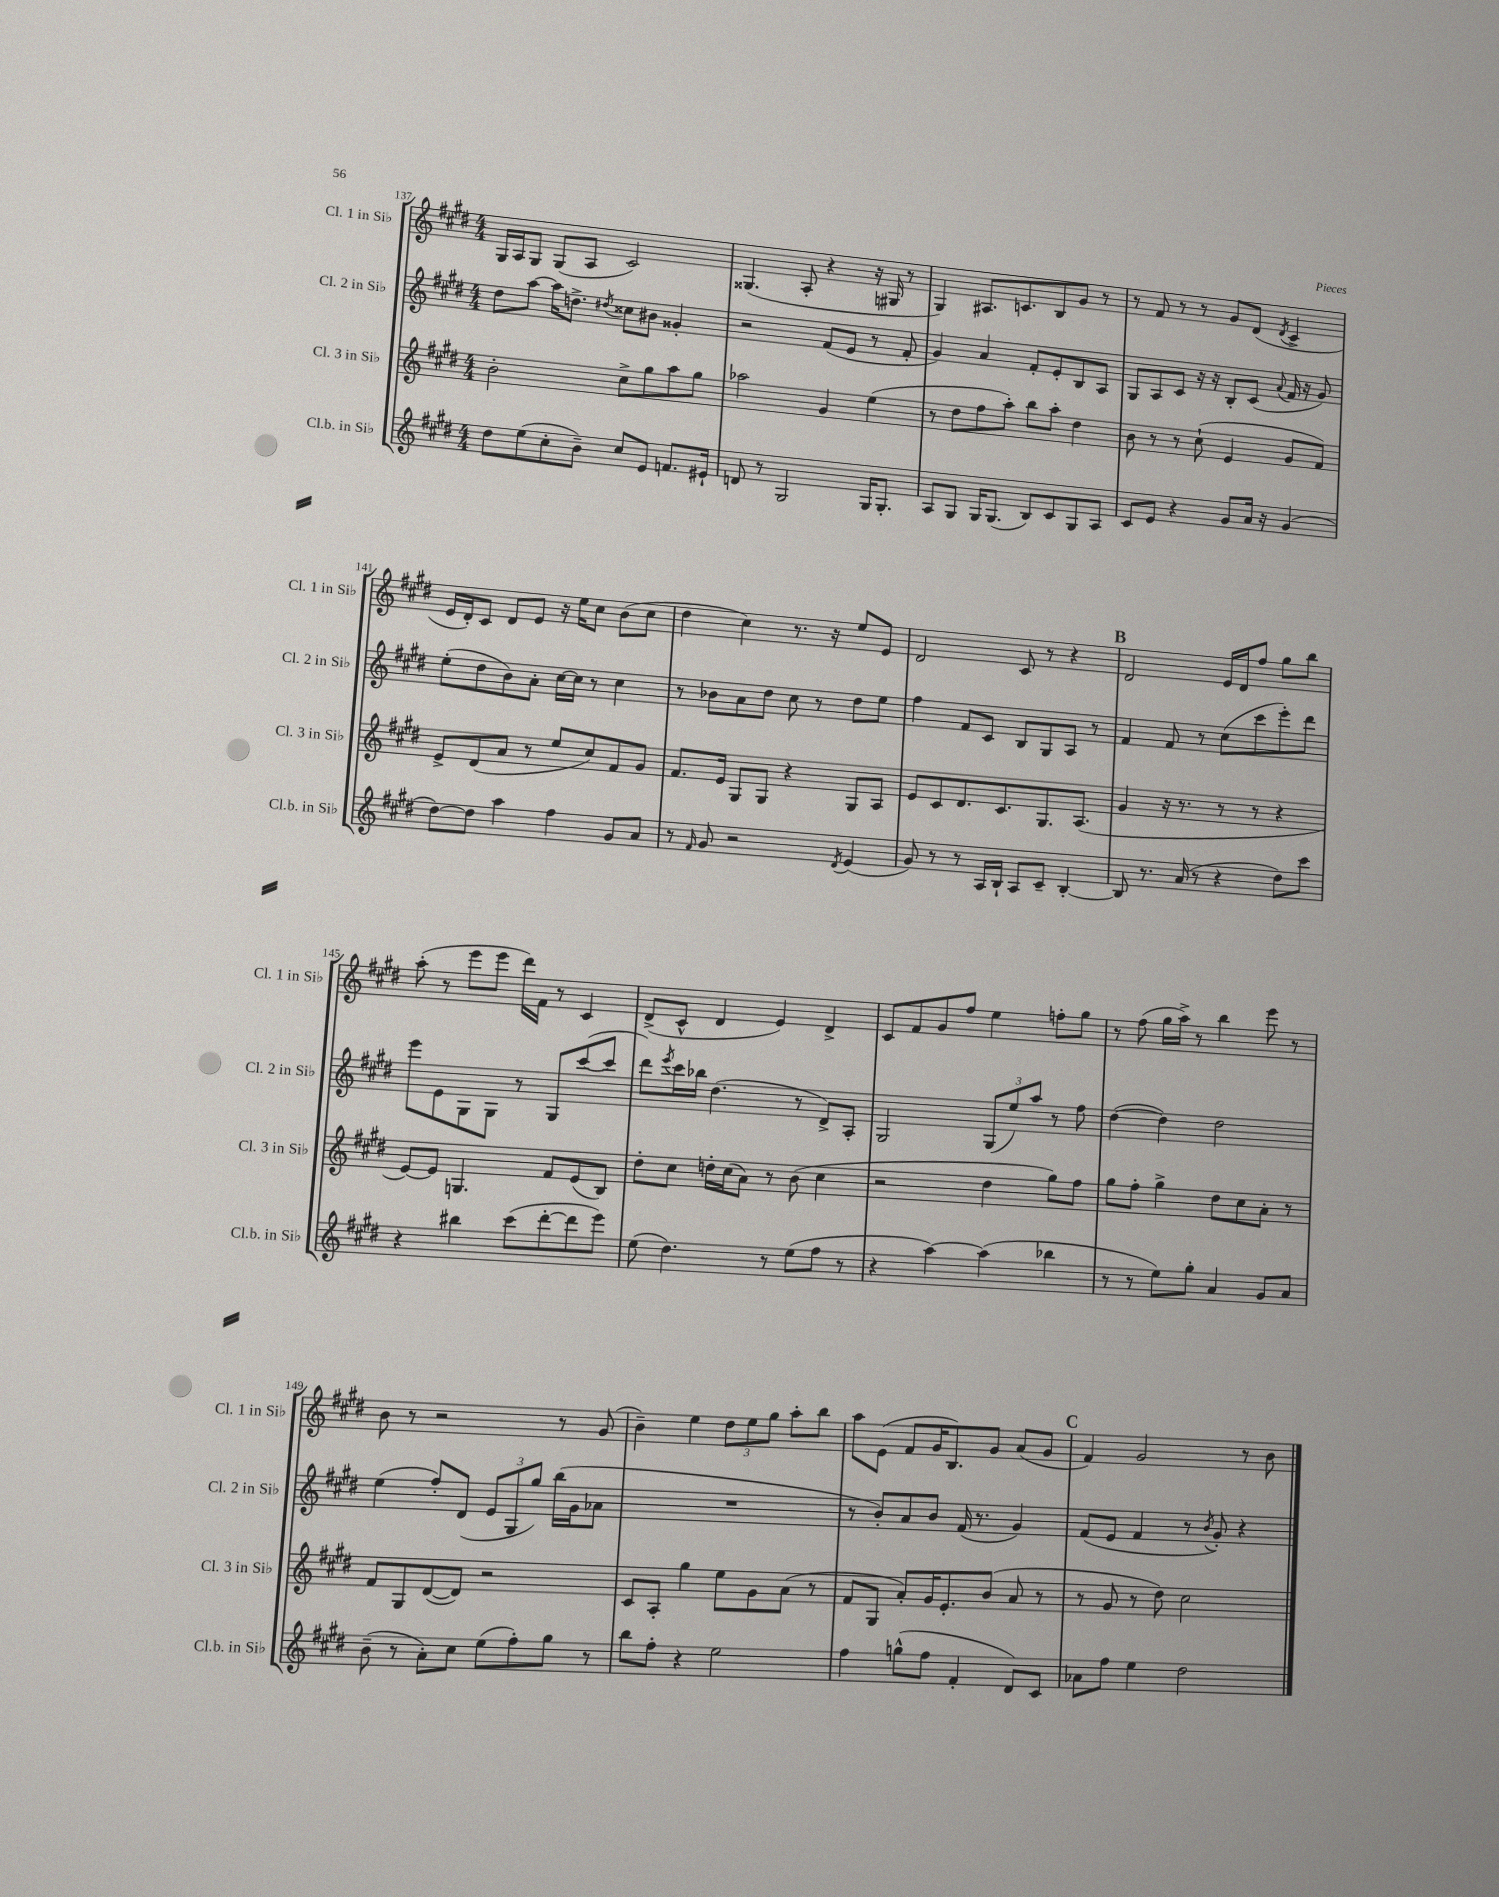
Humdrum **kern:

**kern	**kern	**kern	**kern
*staff4	*staff3	*staff2	*staff1
*clefG2	*clefG2	*clefG2	*clefG2
*k[f#c#g#d#]	*k[f#c#g#d#]	*k[f#c#g#d#]	*k[f#c#g#d#]
*M4/4	*M4/4	*M4/4	*M4/4
8dd#	2b'	8dd#	16G#
.	.	.	16A
(8ee	.	[8aa	8G#
8cc#'	.	16aa]	(8G#
.	.	8.dd^	.
8b~)	.	.	8A
.	.	8qdd#	.
8cc#	8cc#^	8cc##	2c#)
8e	8gg#	8b#	.
8.f	8aa	4g##'	.
.	8gg#	.	.
16e#`	.	.	.
=	=	=	=
8d	2aa-	2r	(4.G##
8r	.	.	.
2G#	.	.	.
.	.	.	8A'
.	4g#	(8f#	4r
.	.	8e	.
16G#	(4ee	8r	16r
8.G#'	.	.	16G#
.	.	8f#'	8r
=	=	=	=
8A	8r	4g#)	4G#)
8G#	8dd#	.	.
16G#	8ff#	4a	8.A#
(8.G#	.	.	.
.	8aa')	.	.
.	.	.	8.c
8B)	8bb	8f#'	.
8c#	8aa'	8e'	8B
8G#	4dd#	8B	8g#
8A	.	8A	8r
=	=	=	=
8c#	8b	8G#	8r
8e	8r	8A	8f#
4r	8r	8c#	8r
.	(8cc#`	16r	8r
.	.	16r	.
8g#	4e	8B'	8g#
16a	.	(8c#	(8d#
16r	.	.	.
.	.	8qqa	8qd#
(4g#	8g#	16f#	4c#^
.	.	16r	.
.	8f#)	8g#)	.
=	=	=	=
[8dd#)	8e^	(8ee'	16e
.	.	.	16d#')
8dd#]	(8d#	8dd#	8c#
4aa	8a	8b)	8d#
.	8r	8a'	8e
4ff#	8ee	[16cc#	16r
.	.	16cc#]	16ee
.	8cc#)	8r	8cc#
8g#	8f#	4cc#	(8b
8a	8g#	.	8cc#
=	=	=	=
8r	8.f#	8r	4dd#
16qqf#	.	.	.
8g#	.	8b-	.
.	16e	.	.
2r	8G#	8a	4cc#)
.	8G#	8dd#	.
.	4r	8cc#	8.r
.	.	8r	.
.	.	.	16r
8qd#	.	.	.
(4e	8G#	8dd#	8ee
.	8A	8ee	8e
=	=	=	=
8g#)	8e	4ff#	2d#
8r	8c#	.	.
8r	8.d#	8f#	.
16A	.	8c#	.
16B`	8.c#	.	.
8A	.	8B	8c#
8c#~	8.G#	8G#	8r
[4B'	.	8A	4r
.	(8.A	.	.
.	.	8r	.
=	=	=	=
8B]	4g#	4f#	2d#
8.r	.	.	.
.	16r	8f#	.
(16a	8.r	.	.
8r	.	8r	.
4r	8r	(8cc#	16e
.	.	.	16d#
.	8r	8ccc#	8ff#
8dd#)	4r	8eee')	8gg#
8ccc#	.	8ddd#	8bb
=	=	=	=
4r	[8e)	8eee	(8aa'
.	8e]	8e	8r
4bb#	4.G	8G#	8eee
.	.	8G#	8eee
(8ccc#	.	8r	16ddd#)
.	.	.	16f#
[8ddd#'	8f#	8G#	8r
8ddd#]	(8e	([8ccc#	4c#
8eee)	8B)	8ccc#]	.
=	=	=	=
(8ee	8dd#'	8ddd#)	(8d#^
.	.	8qeee	.
4.dd#)	8cc#	16ccc#	8c#^^
.	.	16bb-	.
.	16dd'	(4.dd#	4d#
.	(16cc#	.	.
.	8a)	.	.
8r	8r	.	4e)
(8ee	(8b	8r	.
8ff#	4cc#	8d#^)	4d#^
8r	.	8A'	.
=	=	=	=
4r	2r	2G#	8c#
.	.	.	8f#
[4aa)	.	.	8g#
.	.	.	8ff#
(4aa]	4dd#	(12G#	4ee
.	.	12ee)	.
.	.	12aa	.
4bb-	8gg#)	8r	8ff'
.	8ff#	8ff#	8gg#
=	=	=	=
8r	8gg#	([4dd#	8r
8r	8ff#'	.	(8ff#
8ee)	4gg#^	4dd#])	16gg#
.	.	.	16aa^)
8gg#'	.	.	8r
4a	8dd#	2dd#	4bb
.	8cc#	.	.
8g#	8a'	.	8eee
8a	8r	.	8r
=	=	=	=
(8b~	8f#	(4ee	8b
8r	8G#	.	8r
8a')	([8d#	8ff#')	2r
8cc#	8d#])	(8d#	.
(8ee	2r	12e	.
.	.	12G#	.
8ff#')	.	.	.
.	.	12gg#)	.
8gg#	.	(16bb	8r
.	.	16g#	.
8r	.	8a-	(8g#
=	=	=	=
8bb	8c#	1r	4b~)
8ff#'	8A'	.	.
4r	4gg#	.	4ee
2ee	8ee	.	12dd#
.	.	.	12ee
.	8g#	.	.
.	.	.	12gg#
.	(8a	.	8aa'
.	8r	.	8bb
=	=	=	=
4ff#	8f#	8r	8aa
.	8G#	8b')	(8e
(8gg^^	8a')	8a	8f#
8ff#	16g#	8b	16g#
.	8.e'	.	8.B)
4f#'	.	(16f#	.
.	.	8.r	.
.	(8b	.	8g#
8d#)	8a	4g#)	(8a
8c#	8r	.	8g#
=	=	=	=
8a-	8r	(8f#	4f#)
8ff#	8g#	8e	.
4ee	8r	4f#	2g#
.	8dd#)	.	.
2dd#	2cc#	8r	.
.	.	8qb	.
.	.	8g#')	.
.	.	4r	8r
.	.	.	8b
==	==	==	==
*-	*-	*-	*-
